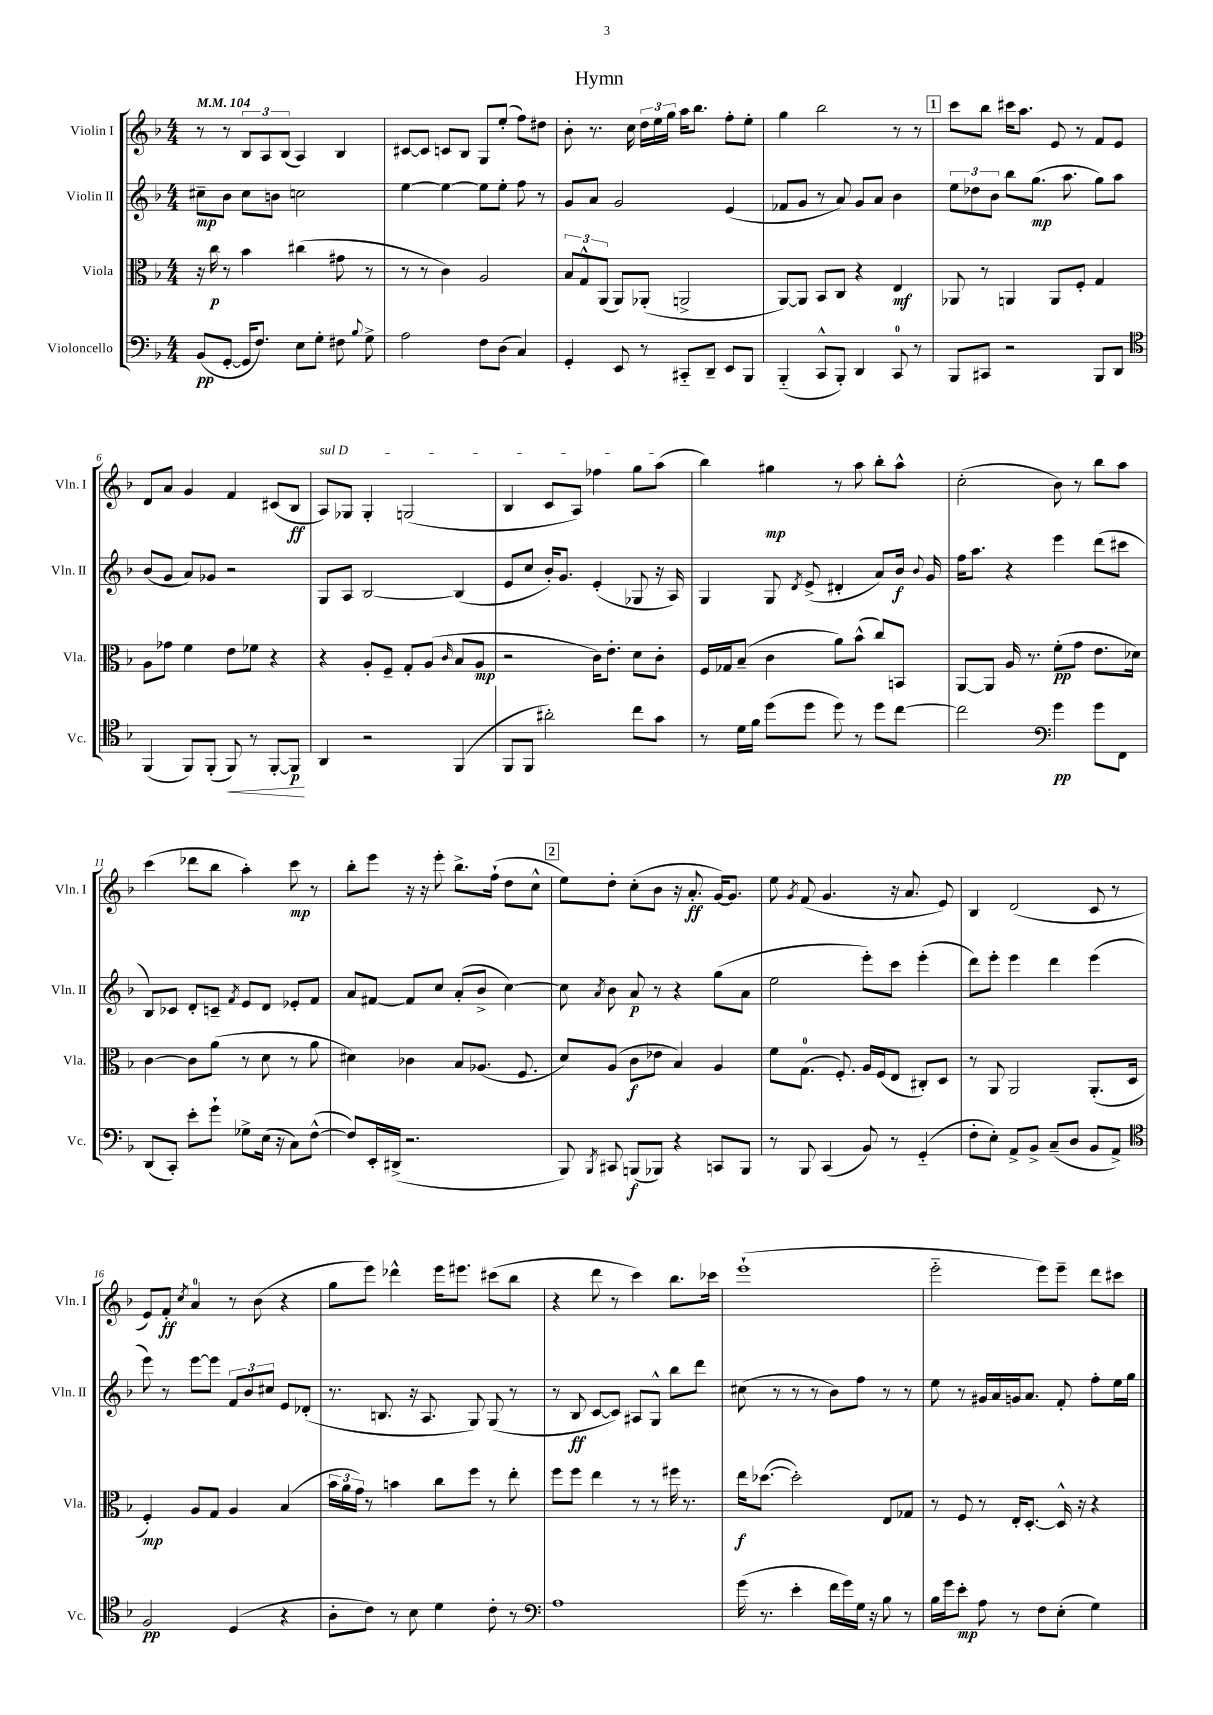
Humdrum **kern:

**kern	**dynam	**kern	**dynam	**kern	**dynam	**kern	**dynam
*part4	*part4	*part3	*part3	*part2	*part2	*part1	*part1
*staff4	*staff4	*staff3	*staff3	*staff2	*staff2	*staff1	*staff1
*I"Violoncello	*	*I"Viola	*	*I"Violin II	*	*I"Violin I	*
*I'Vc.	*	*I'Vla.	*	*I'Vln. II	*	*I'Vln. I	*
*clefF4	*	*clefC3	*	*clefG2	*	*clefG2	*
*k[b-]	*	*k[b-]	*	*k[b-]	*	*k[b-]	*
*M4/4	*	*M4/4	*	*M4/4	*	*M4/4	*
*MM104	*	*MM104	*	*MM104	*	*MM104	*
=1	=1	=1	=1	=1	=1	=1	=1
(8BB-/L	pp	16r	.	8cc#X~\L	mp	8r	.
.	.	16cc\	p	.	.	.	.
[8GG'/J	.	8r	.	8b-\J	.	8r	.
16GG/KL]	.	4b-\	.	8cc#\L	.	12B-/L	.
8.F/J)	.	.	.	.	.	.	.
.	.	.	.	.	.	12A/	.
.	.	.	.	8bn\J	.	.	.
.	.	.	.	.	.	(12B-/J	.
8E\L	.	(4cc#X\	.	2ccn\	.	4A/)	.
8G'\J	.	.	.	.	.	.	.
8F#X\	.	8g#X\	.	.	.	4B-/	.
8qqB-/	.	.	.	.	.	.	.
8G^\	.	8r	.	.	.	.	.
=2	=2	=2	=2	=2	=2	=2	=2
2A\	.	8r	.	[4ee\	.	[8c#X/L	.
.	.	8r	.	.	.	8c#/J]	.
.	.	4c\)	.	4ee\_	.	8cn/L	.
.	.	.	.	.	.	8B-/J	.
8F\L	.	2A/	.	8ee\L]	.	8G/L	.
(8D\J	.	.	.	8ee'\J	.	(8ee'/J	.
4C/)	.	.	.	8ff\	.	8ff\L)	.
.	.	.	.	8r	.	8dd#X\J	.
=3	=3	=3	=3	=3	=3	=3	=3
4GG'/	.	12B-/L	.	8g/L	.	8b-'\	.
.	.	12G^^/	.	.	.	.	.
.	.	.	.	8a/J	.	8.r	.
.	.	(12AA/J	.	.	.	.	.
8EE/	.	8AA/L)	.	2g/	.	.	.
.	.	.	.	.	.	16cc\	.
8r	.	(8AA-X'/J	.	.	.	24dd\LL	.
.	.	.	.	.	.	24ee\	.
.	.	.	.	.	.	24gg\JJ	.
8CC#X/L	.	2AAn^/	.	.	.	16aa\KL	.
.	.	.	.	.	.	8.bb-\J	.
8DD~/J	.	.	.	.	.	.	.
8EE/L	.	.	.	(4e/	.	8ff'\L	.
8BBB-/J	.	.	.	.	.	8ee'\J	.
=4	=4	=4	=4	=4	=4	=4	=4
(4BBB-/	.	[8AA/L)	.	8f-X/L	.	4gg\	.
.	.	8AA/J]	.	8g/J	.	.	.
8CC^^/L	.	8BB-/L	.	8r	.	2bb-\	.
8BBB-'/J)	.	8C/J	.	8a/)	.	.	.
4DD/	.	4r	.	8g/L	.	.	.
.	.	.	.	8a/J	.	.	.
8CC/	.	4E/	mf	4b-\	.	8r	.
8r	.	.	.	.	.	8r	.
!!LO:REH:place=s1:t=1
=5	=5	=5	=5	=5	=5	=5	=5
8BBB-/L	.	8AA-X/	.	12ee\L	.	8ccc\L	.
.	.	.	.	12dd-X\	.	.	.
8CC#X/J	.	8r	.	.	.	8bb-\J	.
.	.	.	.	12b-\J	.	.	.
2r	.	4AAn/	.	8bb-\L	.	16ccc#X\KL	.
.	.	.	.	.	.	8.aa\J	.
.	.	.	.	(8.gg\J	mp	.	.
.	.	8AA/L	.	.	.	8e/	.
.	.	.	.	8.aa\	.	.	.
.	.	8F'/J	.	.	.	8r	.
8BBB-/L	.	4G/	.	8gg\L)	.	8f/L	.
8DD/J	.	.	.	8aa\J	.	8e/J	.
!!LO:LB:g=z
=6	=6	=6	=6	=6	=6	=6	=6
*clefC4	*	*	*	*	*	*	*
(4FF/	.	8A\L	.	(8b-/L	.	8d/L	.
.	.	8g-X\J	.	8g/J	.	8a/J	.
8FF/L)	.	4f\	.	8a/L)	.	4g/	.
(8FF'/J	.	.	.	8g-X/J	.	.	.
!	!LO:HP:b	!	!	!	!	!	!
8FF/)	<	8e\L	.	2r	.	4f/	.
8r	.	8f-X\J	.	.	.	.	.
[8FF'/L	.	4r	.	.	.	(8c#X/L	.
8FF/J]	p	.	.	.	.	8B-/J	ff
.	[	.	.	.	.	.	.
=7	=7	=7	=7	=7	=7	=7	=7
!	!	!	!	!	!	!LO:TX:a:i:t=sul D	!
4AA/	.	4r	.	8G/L	.	8A/L)	.
.	.	.	.	8A/J	.	8G-X/J	.
2r	.	8A'/L	.	[2B-/	.	4G-'/	.
.	.	8F~/J	.	.	.	.	.
.	.	8G'/L	.	.	.	(2Gn/	.
.	.	(8A/J	.	.	.	.	.
.	.	16qqc/	.	.	.	.	.
(4FF/	.	8B-/L	.	(4B-/]	.	.	.
.	.	8A/J	mp	.	.	.	.
=8	=8	=8	=8	=8	=8	=8	=8
8FF/L	.	2r	.	8e/L	.	4B-/	.
8FF/J	.	.	.	8cc/J	.	.	.
2a#X'\)	.	.	.	16b-'/KL)	.	8c/L	.
.	.	.	.	8.g/J	.	.	.
.	.	.	.	.	.	8A/J)	.
.	.	16c\KL)	.	(4e'/	.	4ff-X\	.
.	.	8.e'\J	.	.	.	.	.
8cc\L	.	8d\L	.	8G-X/	.	8gg\L	.
8g\J	.	8c'\J	.	16r	.	(8aa\J	.
.	.	.	.	16A/)	.	.	.
=9	=9	=9	=9	=9	=9	=9	=9
8r	.	16F/LL	.	4G/	.	4bb-\)	.
.	.	16G-X/J	.	.	.	.	.
16d\LL	.	(8B-~/J	.	.	.	.	.
16f\JJ	.	.	.	.	.	.	.
(8dd\L	.	4c\	.	8G/	.	4gg#X\	mp
.	.	.	.	8qd/	.	.	.
8dd\J	.	.	.	(8e^/	.	.	.
8dd\)	.	8a\L)	.	4d#X'/	.	8r	.
8r	.	(8b-^^\J	.	.	.	8aa\	.
8dd\L	.	8cc/L)	.	8a/L)	.	8bb-'\L	.
[8cc\J	.	8BBn/J	.	16b-/Jk	f	8aa^^\J	.
.	.	.	.	8qqb-/	.	.	.
.	.	.	.	16g/	.	.	.
=10	=10	=10	=10	=10	=10	=10	=10
2cc\]	.	[8AA/L	.	16ff\KL	.	(2cc'\	.
.	.	.	.	8.aa\J	.	.	.
.	.	8AA/J]	.	.	.	.	.
.	.	16A/	.	4r	.	.	.
.	.	8.r	.	.	.	.	.
*clefF4	*	*	*	*	*	*	*
4g\	pp	(8f'\L	pp	4eee\	.	8b-\)	.
.	.	8g\J	.	.	.	8r	.
8g\L	.	8.e\L	.	(8ddd\L	.	8bb-\L	.
8FF\J	.	.	.	8ccc#X\J	.	8aa\J	.
.	.	16d-X\Jk)	.	.	.	.	.
!!LO:LB:g=z
=11	=11	=11	=11	=11	=11	=11	=11
(8DD/L	.	[4c\	.	8B-/L)	.	(4ccc\	.
8CC'/J)	.	.	.	8c-X/J	.	.	.
8e'\L	.	8c\L]	.	8d'/L	.	8ddd-X\L	.
8g`\J	.	(8a\J	.	8cn~/J	.	8bb-\J	.
.	.	.	.	8qf/	.	.	.
8G-X^\L	.	8r	.	8e/L	.	4aa'\)	.
(16E\Jk	.	8d\	.	8d/J	.	.	.
16r	.	.	.	.	.	.	.
8C\L)	.	8r	.	8e-X'/L	.	8ccc\	mp
([8F^^\J	.	8a\	.	8f/J	.	8r	.
=12	=12	=12	=12	=12	=12	=12	=12
8F/L])	.	4d#X\)	.	8a/L	.	8bb-'\L	.
16EE'/L	.	.	.	[8f#X/J	.	8eee\J	.
(16DD#X^/JJ	.	.	.	.	.	.	.
2.r	.	4c-X\	.	8f#/L]	.	16r	.
.	.	.	.	.	.	16r	.
.	.	.	.	8cc/J	.	8eee'\	.
.	.	8B-/L	.	(8a'/L	.	8.bb-^\L	.
.	.	(8.A-X/J	.	8b-^/J	.	.	.
.	.	.	.	.	.	(16ff`\Jk	.
.	.	.	.	[4cc\)	.	8dd\L	.
.	.	8.F/	.	.	.	.	.
.	.	.	.	.	.	8cc^^\J	.
!!LO:REH:place=s1:t=2
=13	=13	=13	=13	=13	=13	=13	=13
8BBB-/)	.	8d/L)	.	8cc\]	.	8ee\L)	.
8qBBB-/	.	.	.	8qa/	.	.	.
8CC#X/	.	(8A/J	.	8b-\	.	8dd'\J	.
(8BBBn/L	f	8c\L	f	8a/	p	(8cc'\L	.
8BBB-X/J)	.	8e-X\J	.	8r	.	8b-\J	.
4r	.	4B-/)	.	4r	.	16r	.
.	.	.	.	.	.	8.a'/	ff
8CCn/L	.	4A/	.	(8gg\L	.	[16g/KL)	.
.	.	.	.	.	.	8.g/J]	.
8BBB-/J	.	.	.	8a\J	.	.	.
=14	=14	=14	=14	=14	=14	=14	=14
8r	.	8f\L	.	2ee\	.	8ee\	.
.	.	.	.	.	.	8qg/	.
8BBB-/	.	(8.G\J	.	.	.	(8f/	.
(4CC/	.	.	.	.	.	4.g/	.
.	.	8.F'/)	.	.	.	.	.
8BB-/)	.	16A/LL	.	8eee'\L)	.	.	.
.	.	(16F/J	.	.	.	.	.
8r	.	8E/J	.	8ccc\J	.	16r	.
.	.	.	.	.	.	8.a/	.
(4GG/	.	8C#X'/L)	.	(4eee'\	.	.	.
.	.	8D/J	.	.	.	8e/)	.
=15	=15	=15	=15	=15	=15	=15	=15
8F'\L	.	8r	.	8ddd\L)	.	4B-/	.
8E'\J)	.	8AA/	.	8eee'\J	.	.	.
8AA^/L	.	2AA/	.	4eee\	.	(2d/	.
8BB-^/J	.	.	.	.	.	.	.
(8C~/L	.	.	.	4ddd\	.	.	.
8D/J	.	.	.	.	.	.	.
8BB-/L	.	(8.AA'/L	.	(4eee\	.	8c/	.
8AA^/J)	.	.	.	.	.	8r	.
.	.	16D/Jk	.	.	.	.	.
!!LO:LB:g=z
=16	=16	=16	=16	=16	=16	=16	=16
*clefC4	*	*	*	*	*	*	*
2F/	pp	4F'/)	mp	8eee\)	.	8e/L)	.
.	.	.	.	8r	.	8f'/J	ff
.	.	.	.	.	.	8qcc/	.
.	.	8A/L	.	[8eee\L	.	4a/	.
.	.	8G/J	.	8eee\J]	.	.	.
(4D/	.	4A/	.	12f/L	.	8r	.
.	.	.	.	12b-/	.	.	.
.	.	.	.	.	.	(8b-\	.
.	.	.	.	12cc#X/J	.	.	.
4r	.	(4B-/	.	8e/L	.	4r	.
.	.	.	.	(8d-X'/J	.	.	.
=17	=17	=17	=17	=17	=17	=17	=17
8A'\L	.	24b-\LL	.	8.r	.	8gg\L	.
.	.	24a\	.	.	.	.	.
.	.	24g\JJ)	.	.	.	.	.
8c\J)	.	8r	.	.	.	8eee\J)	.
.	.	.	.	8.Bn/	.	.	.
8r	.	4bn\	.	.	.	4ddd-X^^\	.
8B-\	.	.	.	16r	.	.	.
.	.	.	.	8.A/	.	.	.
4d\	.	8cc\L	.	.	.	16eee\KL	.
.	.	.	.	.	.	8.eee#X\J	.
.	.	8ff\J	.	8G/)	.	.	.
8c'\	.	8r	.	(8G/	.	(8ccc#X\L	.
8r	.	8ee'\	.	8r	.	8bb-\J	.
=18	=18	=18	=18	=18	=18	=18	=18
*clefF4	*	*	*	*	*	*	*
1A	.	8ff\L	.	8r	.	4r	.
.	.	8ff\J	.	8B-/	ff	.	.
.	.	4ee\	.	[8c/L	.	8ddd\	.
.	.	.	.	8c/J])	.	8r	.
.	.	8r	.	8A#X/L	.	4ccc\)	.
.	.	8r	.	8G^^/J	.	.	.
.	.	16ff#X\	.	8bb-\L	.	8.bb-\L	.
.	.	8.r	.	.	.	.	.
.	.	.	.	8ddd\J	.	.	.
.	.	.	.	.	.	16ccc-X\Jk	.
=19	=19	=19	=19	=19	=19	=19	=19
(16g\	.	16ee\KL	f	(8cc#X\	.	(1eee`	.
8.r	.	([8.dd-X\J	.	.	.	.	.
.	.	.	.	8r	.	.	.
4e'\	.	2dd-'\])	.	8r	.	.	.
.	.	.	.	8r	.	.	.
16f\LL	.	.	.	8b-\L)	.	.	.
16g\)	.	.	.	.	.	.	.
16G\JJ	.	.	.	8ff\J	.	.	.
16r	.	.	.	.	.	.	.
8B-\	.	8E/L	.	8r	.	.	.
8r	.	8G-X/J	.	8r	.	.	.
=20	=20	=20	=20	=20	=20	=20	=20
16B-\LL	.	8r	.	8ee\	.	2eee\	.
16g\J	.	.	.	.	.	.	.
8e'\J	mp	8F/	.	8r	.	.	.
8A\	.	8r	.	16g#X/LL	.	.	.
.	.	.	.	16a/	.	.	.
8r	.	16E'/KL	.	16gn/J	.	.	.
.	.	[8.D'/J	.	8.a/J	.	.	.
8F\L	.	.	.	.	.	8eee\L)	.
(8E'\J	.	16D^^/]	.	8f'/	.	8eee~\J	.
.	.	16r	.	.	.	.	.
4G\)	.	4r	.	8ff'\L	.	8ddd\L	.
.	.	.	.	16ee\L	.	8ccc#X\J	.
.	.	.	.	16gg\JJ	.	.	.
==	==	==	==	==	==	==	==
*-	*-	*-	*-	*-	*-	*-	*-
